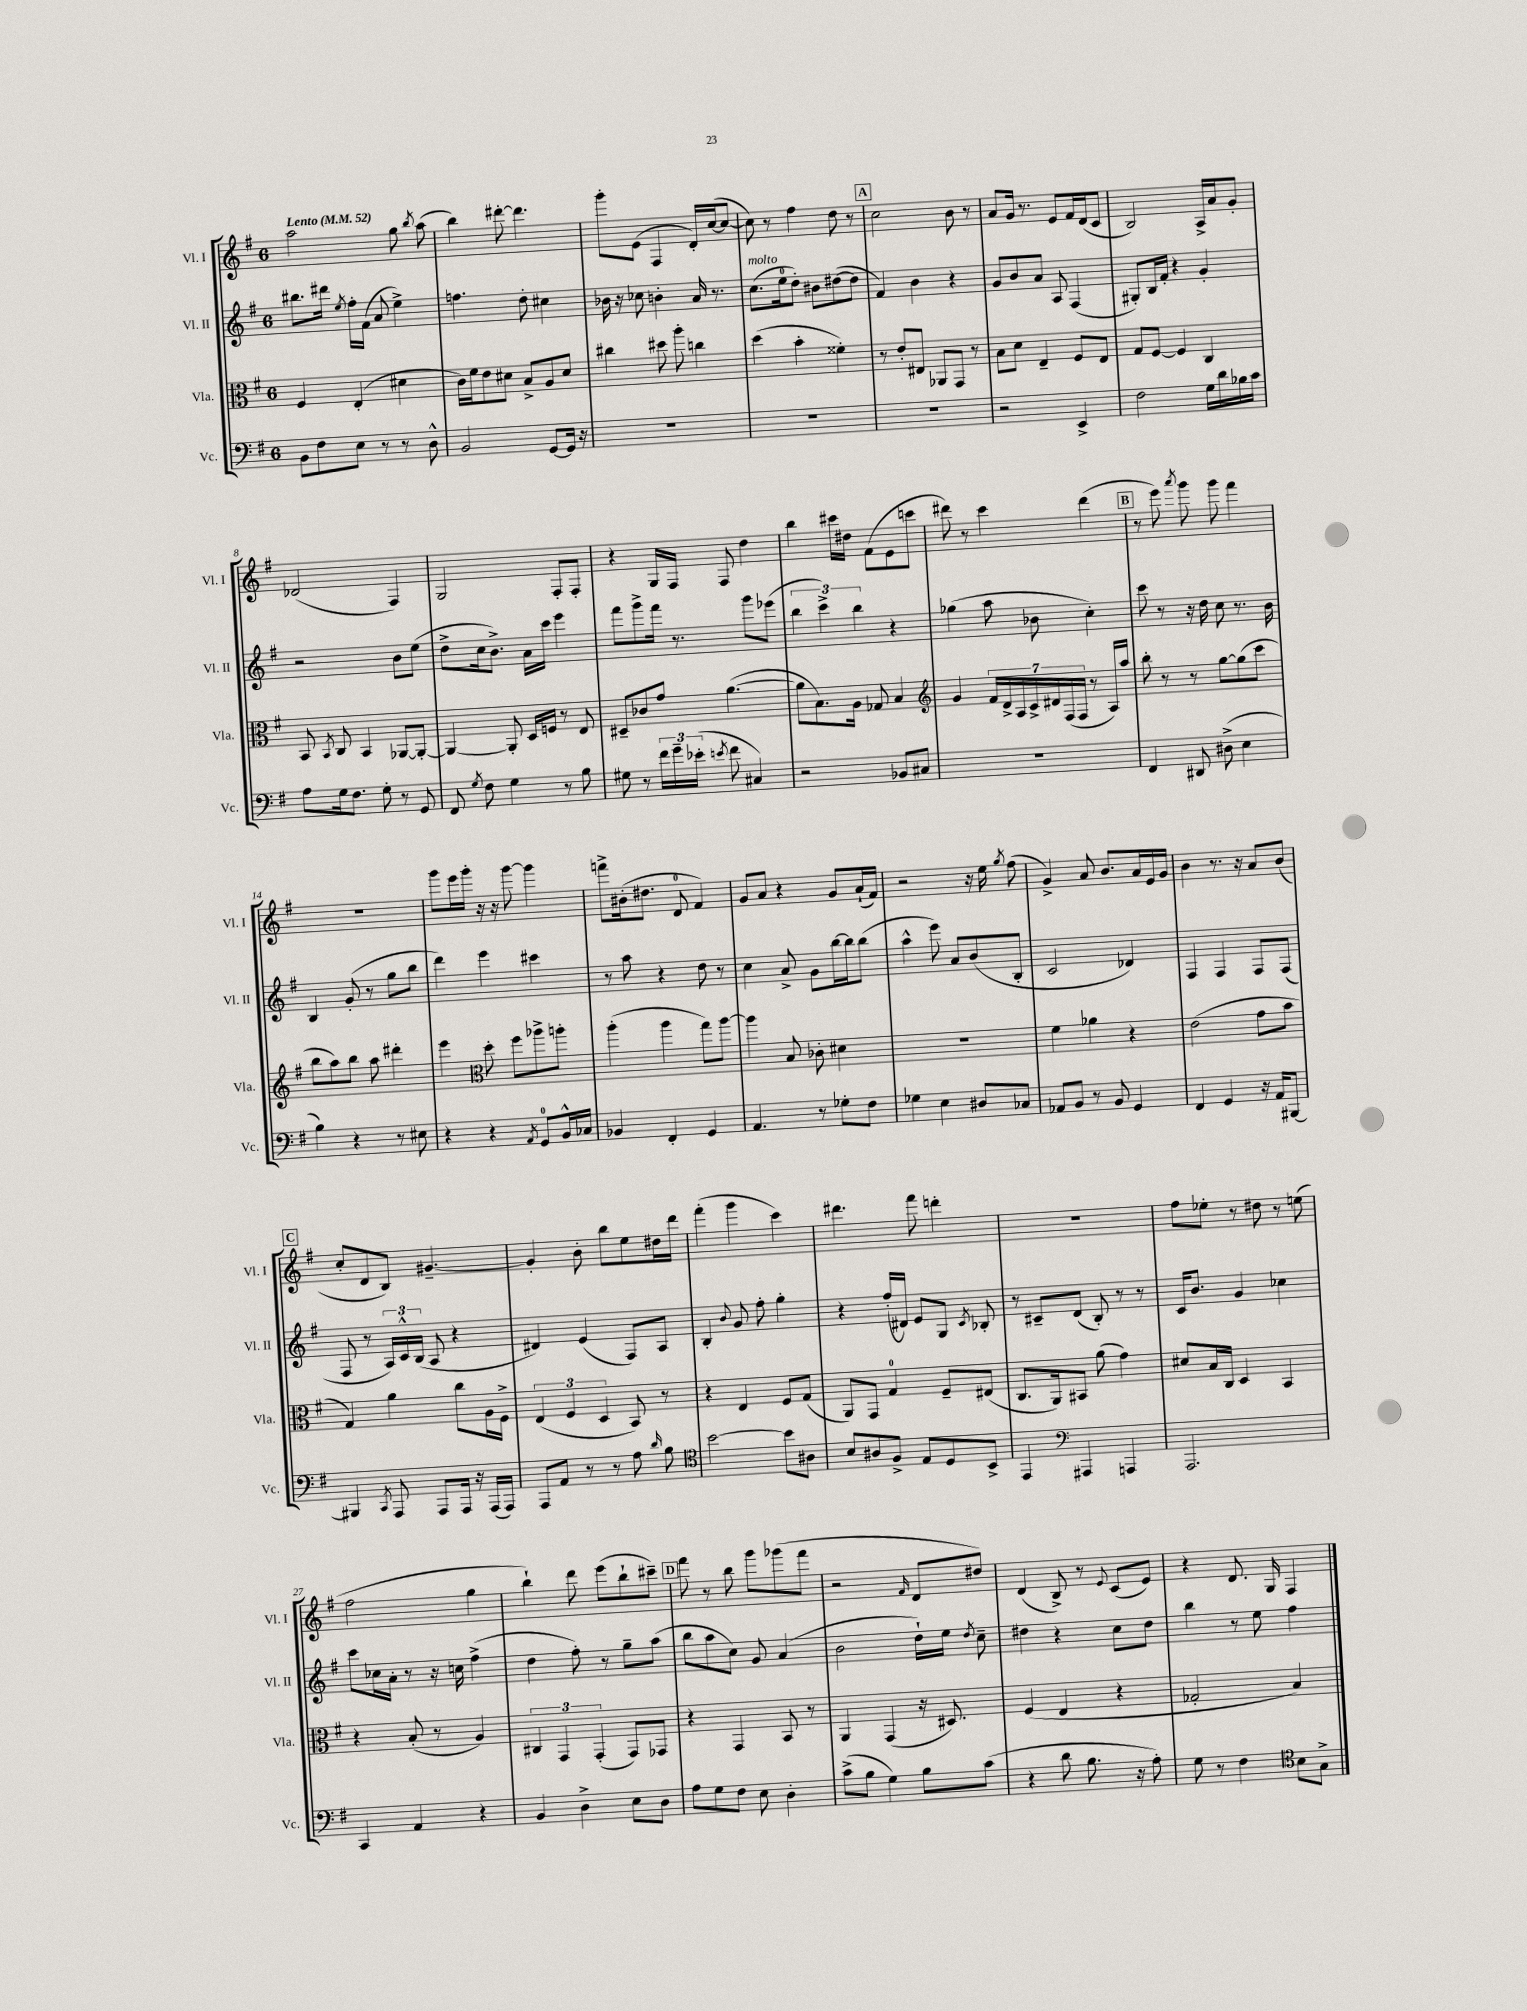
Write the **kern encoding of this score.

**kern	**kern	**kern	**kern
*part4	*part3	*part2	*part1
*staff4	*staff3	*staff2	*staff1
*I"Vc.	*I"Vla.	*I"Vl. II	*I"Vl. I
*I'Vc.	*I'Vla.	*I'Vl. II	*I'Vl. I
*clefF4	*clefC3	*clefG2	*clefG2
*k[f#]	*k[f#]	*k[f#]	*k[f#]
*M6/8	*M6/8	*M6/8	*M6/8
*MM52	*MM52	*MM52	*MM52
=1	=1	=1	=1
!	!	!	!LO:TX:a:B:t=Lento
8BB\L	4F#/	8.bb#X\L	2aa\
8F#\	.	.	.
.	.	16ddd#X\Jk	.
.	.	8qee/	.
8E\J	(4E'/	16ff#'\LL	.
.	.	(16f#\JJ	.
8r	.	8a/	.
8r	4d#X\	4ee^\)	8gg\
.	.	.	8qbb/
8D^^\	.	.	(8aa\
=2	=2	=2	=2
2BB/	16c\LL)	4.ffn\	4bb\)
.	16f#\J	.	.
.	8e\	.	.
.	8d#X\J	.	[8ddd#X'\
.	8B^/L	8dd'\	4.ddd#\]
[8GG/L	8A/	4cc#X\	.
16GG/Jk]	8d#/J	.	.
16r	.	.	.
=3	=3	=3	=3
2.r	4cc#X\	16b-X\	8ggg'\L
.	.	16r	.
.	.	8cc-X\	(8e\J
.	8dd#X\	4bn'\	4F#/
.	8aa'\	.	.
.	4ccn\	16a/	16d'/LL)
.	.	8.r	([16cc/J
.	.	.	8cc/J_
=4	=4	=4	=4
!	!	!LO:TX:a:i:t=molto	!
2.r	(4dd\	(8.cc\L	8cc\])
.	.	.	8r
.	.	16ee\k	.
.	4b'\	8dd'\J)	4ff#\
.	.	8b#X\L	.
.	4f##X'\)	([8dd#X\	8dd\
.	.	8dd#\J]	8r
!!LO:REH:place=s1:t=A
=5	=5	=5	=5
2.r	8r	4f#/)	2cc\
.	8e'/L	.	.
.	8E#X/J	4b\	.
.	8AA-X/L	.	.
.	8GG/J	4r	8b\
.	8r	.	8r
=6	=6	=6	=6
2r	8B\L	8g/L	8a/L
.	8d\J	8b/	16g/Jk
.	.	.	8.r
.	4E~/	8a/J	.
.	.	8A/	8e/L
4EE^/	8F#/L	(4F#/	16f#/L
.	.	.	(16d/J
.	8E/J	.	8c/J
=7	=7	=7	=7
2F#\	8G/L	8G#X'/L)	2B/)
.	[8F#/J	16B/L	.
.	.	16f#'/JJ	.
.	4F#/]	4r	.
16G\LL	4C/	4g'/	16A^/LL
16d\	.	.	16a/J
16B-X\	.	.	8g'/J
16c\JJ	.	.	.
!!LO:LB:g=z
=8	=8	=8	=8
8A\L	8BB/	2r	(2d-X/
.	8qBB/	.	.
16G\k	8C/	.	.
8.F#\J	.	.	.
.	4BB/	.	.
8G'\	.	.	.
8r	[8AA-X/L	8b\L	4F#/)
8GG/	8AA-'/J_	(8ee\J	.
=9	=9	=9	=9
8FF#/	4AA-/_	8dd^\L	2G/
8qG/	.	.	.
8F#\	.	16cc\k	.
.	.	8.b^\J)	.
4G\	8AA-'/]	.	.
.	16D/LL	16a\LL	.
.	16Fn/JJ	16ccc\JJ	.
8r	8r	4eee\	8F#'/L
8B\	8E/	.	8F#'/J
=10	=10	=10	=10
8G#X\	8D#X~/L	8fff#\L	4r
8r	8c-X/	8ggg^\	.
24f#\LL	8g/J	16fff#\Jk	16G/LL
24g~\	.	.	.
.	.	8.r	16F#/JJ
(24e-X'\JJ	.	.	.
8qen/	.	.	.
8f#\	([4.a\	.	8F#/
4C#X/)	.	8ggg\L	4dd\
.	.	(8eee-X\J	.
=11	=11	=11	=11
2r	8a\L]	6bb\	4bb\
.	8.B\)	.	.
.	.	6ccc^\)	.
.	.	.	16ccc#X\LL
.	16A\Jk	.	16dd#X\JJ
.	.	6bb\	.
.	8G-X/	.	(8f#\L
8BB-X/L	4B/	4r	8e\
8C#X/J	.	.	8cccn\J
=12	=12	=12	=12
*	*clefG2	*	*
2.r	4g/	(4gg-X\	8ddd#X\)
.	.	.	8r
.	28f#/LL	8aa\	4ccc\
.	28d^/	.	.
.	28A/	.	.
.	28c^/	.	.
.	.	8b-X\	.
.	28d#X/	.	.
.	(28F#/	.	.
.	28F#/JJ	.	.
.	8r	4cc'\)	(4ddd#\
.	16A/LL)	.	.
.	16aa/JJ	.	.
!!LO:REH:place=s1:t=B
=13	=13	=13	=13
4FF#/	8bb'\	8ccc\	8r
.	8r	8r	8eee\)
.	.	.	8qaaa/
8DD#X/	8r	16r	8ggg\
.	.	16dd\	.
(8D#X^\	[8gg\L	8cc\	8ggg\
4E\	(8gg\]	8.r	4fff#\
.	8ccc\J	.	.
.	.	16b\	.
!!LO:LB:g=z
=14	=14	=14	=14
4B\)	8bb\L	4B/	2.r
.	8aa\)	.	.
4r	8bb\J	(8g'/	.
.	8aa\	8r	.
8r	4ddd#X'\	8gg\L	.
8E#X\	.	8bb\J	.
=15	=15	=15	=15
4r	4eee\	4ddd\)	8ggg\L
.	.	.	16eee\L
.	.	.	16ggg'\JJ
*	*clefC3	*	*
4r	8dd'\	4eee\	16r
.	.	.	16r
.	8ff#\L	.	[8ggg\
8qAA/	.	.	.
8GG/L	8aa-X^\	4ccc#X\	4ggg\]
16BB^^/L	8aan'\J	.	.
16C-X/JJ	.	.	.
=16	=16	=16	=16
4BB-X/	(4aa'\	8r	8fffn^\L
.	.	8aa\	(16b#X'\k
.	.	.	8.dd#X\J
4FF#'/	4aa\	4r	.
.	.	.	8d/
4GG/	8gg\L)	8dd\	4f#/)
.	[8aa\J	8r	.
=17	=17	=17	=17
4.AA/	4aa\]	4cc\	8g/L
.	.	.	8a/J
.	8B/	8a^/	4r
8r	8c-X'\	8g\L	.
8G-X'\L	4d#X\	[16bb\L	8g/L
.	.	16bb\J]	.
8F#\J	.	(8bb\J	(16a`/L
.	.	.	16f#/JJ)
=18	=18	=18	=18
4G-X\	2.r	4aa^^\	2r
4E\	.	8eee\)	.
.	.	8a/L	.
8D#X/L	.	(8b/	16r
.	.	.	16ee\
.	.	.	8qgg/
8C-X/J	.	8B'/J	(8ff#\
=19	=19	=19	=19
8AA-X/L	4f#\	2c/	4g^/)
8BB/J	.	.	.
8r	4a-X\	.	8a/
8BB/	.	.	8.b/L
4GG/	4r	4d-X/)	.
.	.	.	16a/L
.	.	.	16e/
.	.	.	16g/JJ
=20	=20	=20	=20
4FF#/	(2e\	4F#/	4b\
4GG/	.	4F#/	8.r
.	.	.	16r
16r	8g\L	8F#/L	8a/L
16AA/KL	.	.	.
[8BBB#X/J	8b\J	(8F#/J	(8b/J
!!LO:LB:g=z
!!LO:REH:place=s1:t=C
=21	=21	=21	=21
4BBB#X/]	4G/)	8F#/	8cc'/L
.	.	8r	8d/
8qCC/	.	.	.
8AAA/	4a\	24A/LL)	8B/J)
.	.	24c^^/	.
.	.	(24B/JJ	.
8AAA/L	.	8A/	[4.g#X~/
16AAA/Jk	8cc\L	4r	.
16r	.	.	.
(16AAA/LL	16A\L	.	.
16AAA/JJ)	16F#^\JJ	.	.
=22	=22	=22	=22
8AAA/L	(6E/	4d#X/)	4g#'/]
8AA/J	.	.	.
.	6F#/	.	.
8r	.	(4e/	8b'\
.	6D/	.	.
8r	.	.	8bb\L
8A\	8BB/)	8F#/L)	8ee\
16qqd/	.	.	.
8B\	8r	8A/J	16dd#X\L
.	.	.	16ddd\JJ
=23	=23	=23	=23
*clefC4	*	*	*
[2b\	4r	4B'/	(4fff#'\
.	.	8qqb/	.
.	4E/	8g/	4ggg\
.	.	8ff#'\	.
8b\L]	8F#/L	4gg'\	4ccc\)
8A#X\J	(8G/J	.	.
=24	=24	=24	=24
8B/L	8AA/L)	4r	4.ddd#X\
8A#X/	8GG/J	.	.
8F#^/J	4G/	(16ff#'/LL	.
.	.	16d#X/JJ)	.
8E/L	.	8e/L	8fff#\
8D/	8F#~/L	8G/J	4dddn'\
.	.	8qc/	.
8BB^/J	(8E#X/J	8B-X'/	.
=25	=25	=25	=25
4EE/	8.C/L	8r	2.r
.	.	8c#X~/L	.
.	16AA/k)	.	.
*clefF4	*	*	*
4AAA#X/	8BB#X/J	(8d/J	.
.	(8a\	8B'/)	.
4AAAn/	4g\)	8r	.
.	.	8r	.
=26	=26	=26	=26
2.AAA/	8d#X/L	16c/KL	8ff#\L
.	.	8.b/J	.
.	16B/L	.	8ee-X'\J
.	16C/JJ	.	.
.	4D/	4g/	8r
.	.	.	8dd#X\
.	4BB/	4cc-X\	8r
.	.	.	(8een\
!!LO:LB:g=z
=27	=27	=27	=27
4CC/	4r	8ccc\L	2ff#\
.	.	16cc-X\L	.
.	.	16a'\JJ	.
4AA/	(8B'/	8r	.
.	8r	16r	.
.	.	16ccn\	.
4r	4A/)	(4ff#^\	4gg\
=28	=28	=28	=28
4BB/	6C#X/	4dd\	4bb`\)
.	6GG/	.	.
4D^\	.	8ff#'\)	8ddd\
.	(6GG'/	.	.
.	.	8r	(8eee\L
8E\L	8GG/L)	8gg~\L	8bb`\
8D\J	8GG-X/J	(8aa\J	8ccc#X~\J)
!!LO:REH:place=s1:t=D
=29	=29	=29	=29
8A\L	4r	8bb\L	8fff#\
8G\	.	8aa\	8r
8F#\J	4GG/	8cc\J)	8bb\
8E\	.	8g/	8ggg\L
4D'\	8BB/	(4a/	(8ggg-X\
.	8r	.	8fff#\J
=30	=30	=30	=30
(8c^\L	4AA/	2b\	2r
8B\J	.	.	.
4G\)	(4GG/	.	.
.	.	.	16qqf#/
8B\L	16r	16dd`\LL)	8d/L
.	8.D#X/)	16ee\JJ	.
.	.	8qdd/	.
(8c\J	.	8cc~\	8dd#X/J)
=31	=31	=31	=31
4r	(4F#/	4dd#X\	(4d/
8d\	4E/	4r	8B^/)
8.B\	.	.	8r
.	.	.	8qqe/
.	4r	8cc\L	(8c/L
16r	.	.	.
8A'\)	.	8dd#\J	8e/J)
=32	=32	=32	=32
8G\	2G-X'/	4bb\	4r
8r	.	.	.
4F#\	.	8r	8.d/
.	.	8ee\	.
.	.	.	16G/
*clefC4	*	*	*
8B\L	4B/)	4ff#\	4F#/
8G^\J	.	.	.
==	==	==	==
*-	*-	*-	*-
